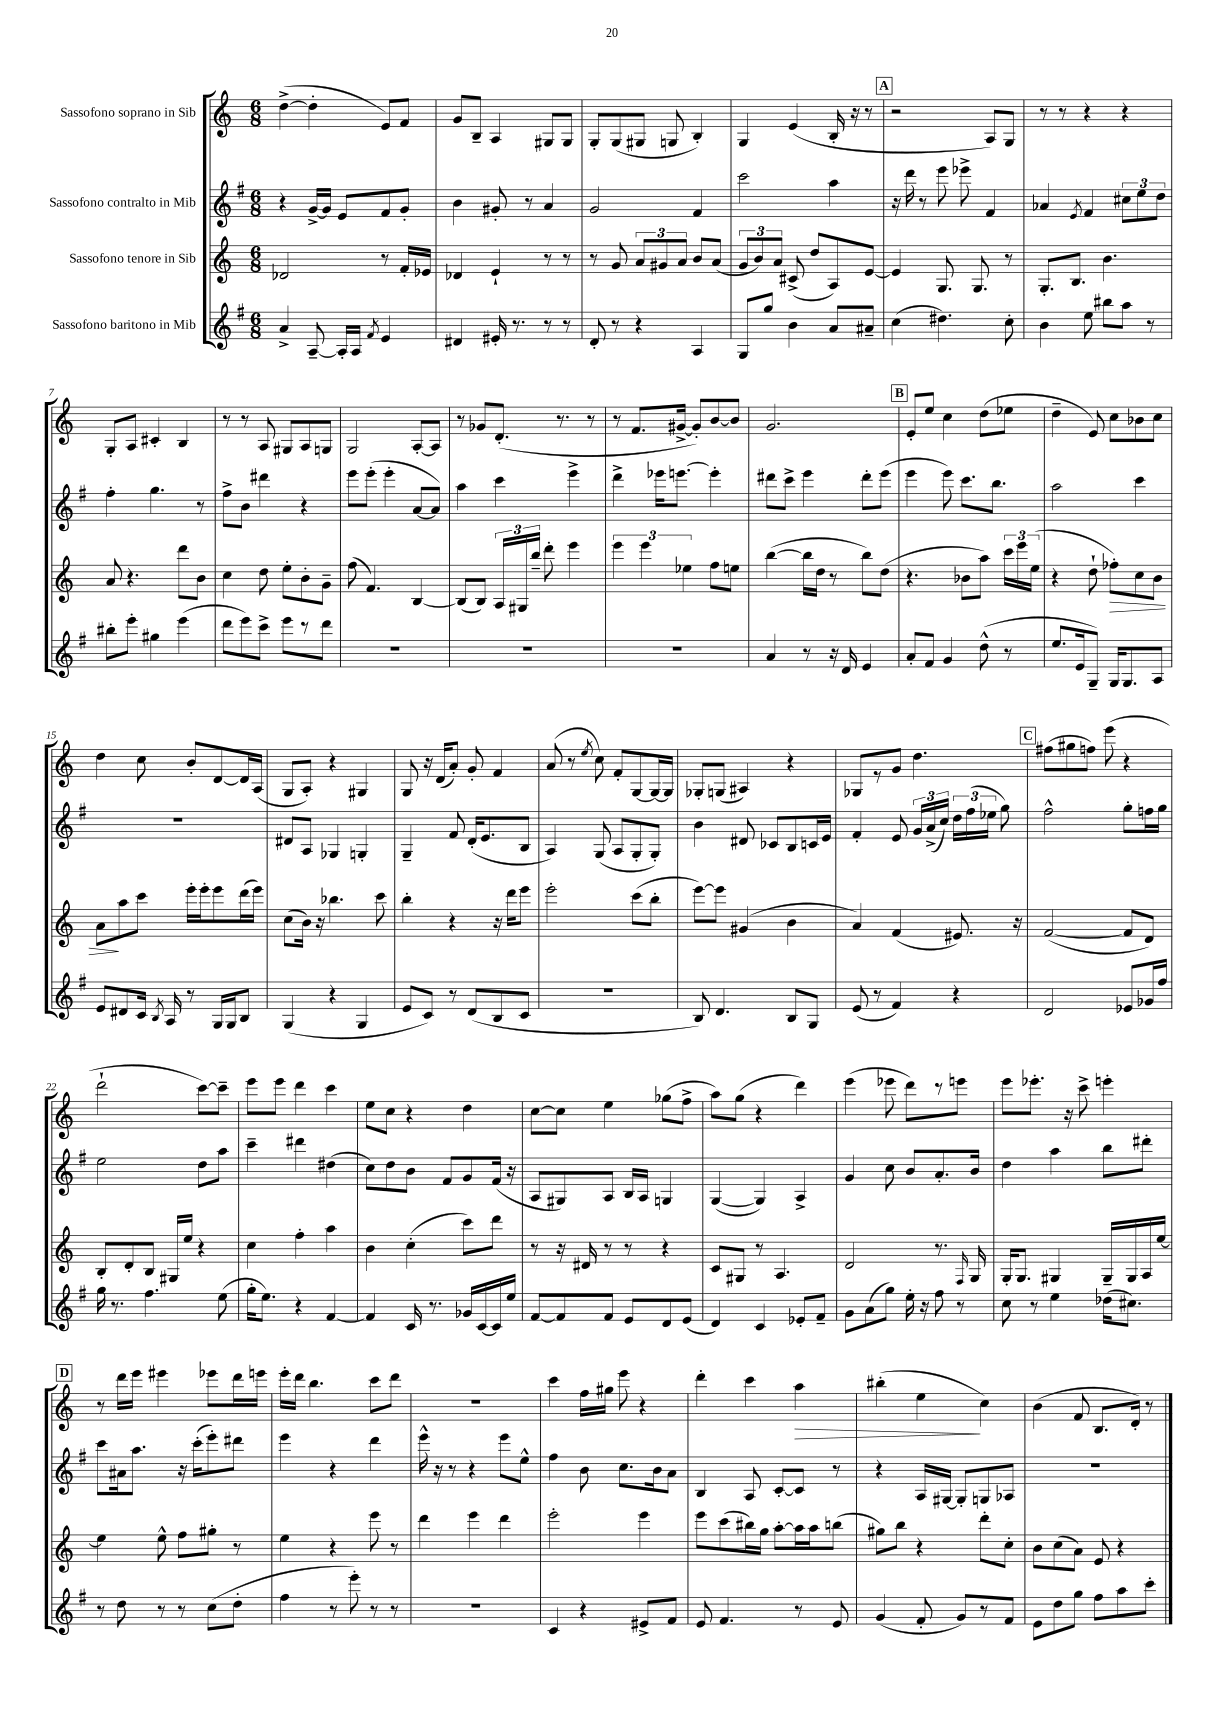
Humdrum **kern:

**kern	**kern	**kern	**kern
*staff4	*staff3	*staff2	*staff1
*clefG2	*clefG2	*clefG2	*clefG2
*k[f#]	*k[]	*k[f#]	*k[]
*M6/8	*M6/8	*M6/8	*M6/8
4a^	2d-	4r	([4dd^
[8A~	.	[16g^	4dd']
.	.	16g]	.
16A']	.	8e	.
16A	.	.	.
8qf#	.	.	.
4e	8r	8f#	8e)
.	16f'	8g'	8f
.	16e-	.	.
=	=	=	=
4d#	4d-	4b	8g
.	.	.	8B~
16e#'	4e`	8g#'	4A
8.r	.	.	.
.	.	8r	.
8r	8r	4a	8G#
8r	8r	.	8G#
=	=	=	=
8d'	8r	2g	8G'
8r	8g	.	(8G
4r	12a	.	8G#
.	12g#	.	.
.	.	.	8G
.	12a	.	.
4A	8b	4f#	4B')
.	(8a	.	.
=	=	=	=
8G	12g	2ccc	4G
.	12b)	.	.
8gg	.	.	.
.	12a	.	.
4b	(8c#^	.	(4e
.	8dd	.	.
8a	8A)	4aa	16B'
.	.	.	16r
8a#~	[8e	.	8r
=	=	=	=
(4cc	4e]	16r	2r
.	.	16ddd	.
.	.	8r	.
4.dd#)	8.G	8eee	.
.	.	8eee-^	.
.	8.G	.	.
.	.	4f#	8A)
8cc'	8r	.	8G
=	=	=	=
4b	8.G'	4a-	8r
.	.	.	8r
.	8.B	.	.
.	.	8qe	.
8ee	.	4f#	4r
8bb#	4.b	.	.
8aa	.	12cc#	4r
.	.	12ee	.
8r	.	.	.
.	.	12dd	.
=	=	=	=
8bb#'	8a	4ff#'	8G'
8eee'	4.r	.	8A
4gg#	.	4.gg	4c#'
(4eee	8ddd	.	4B
.	8b	8r	.
=	=	=	=
8ddd	4cc	8ff#^	8r
8eee)	.	8b	8r
8ccc^	8dd	4ddd#	8A
8eee	8ee'	.	8G#
8r	8b'	4r	8A
8ddd	8g~	.	8G
=	=	=	=
2.r	(8ff	8eee	2G
.	4.f)	(8eee'	.
.	.	4eee'	.
.	[4B	[8a	[8A'
.	.	8a])	8A]
=	=	=	=
2.r	(8B]	4aa	8r
.	8B)	.	8g-
.	24A	4ccc	(8.d'
.	24G#	.	.
.	24bb~	.	.
.	8ddd'	.	.
.	.	.	8.r
.	4eee	4eee^	.
.	.	.	8r
=	=	=	=
2.r	6eee	4ddd^	8r
.	.	.	8.f
.	6eee	.	.
.	.	16eee-	.
.	.	[8.eee	[16g#^
.	6ee-	.	.
.	.	.	8g#'])
.	8ff	4eee']	[8b
.	8ee	.	8b]
=	=	=	=
4a	([4bb	8ddd#	2.g
.	.	8ccc^	.
8r	16bb]	4eee	.
.	16dd	.	.
16r	8r	.	.
16d	.	.	.
4e	8bb)	8ddd#'	.
.	(8dd	(8eee	.
=	=	=	=
8a'	4.r	4eee	8e'
8f#	.	.	8ee
4g	.	8eee)	4cc
.	8b-	8.ccc	.
(8dd^^	8aa)	.	(8dd
.	.	8.bb	.
8r	24ccc	.	8ee-
.	24eee	.	.
.	(24ee	.	.
=	=	=	=
8.ee	4r	2aa	4dd~
16e	.	.	.
8G~)	8dd`	.	8e)
16G	8ff-')	.	8cc
8.G	.	.	.
.	8cc	4ccc	8b-
8A	8b	.	8cc
=	=	=	=
8e	8a	2.r	4dd
8d#	8aa	.	.
16c	8ccc	.	8cc
8qB	.	.	.
16A	.	.	.
8r	16eee'	.	8b'
.	16eee'	.	.
16G	8eee	.	[8d
16G	.	.	.
8B	(16ddd	.	16d]
.	16eee)	.	(16A
=	=	=	=
(4G	(8cc	8d#	8G
.	16b)	8A	8A')
.	16r	.	.
4r	4.bb-	4G-	4r
4G	.	4G'	4G#
.	8ccc	.	.
=	=	=	=
8e	4bb'	4G~	8G
8c)	.	.	16r
.	.	.	(16d
8r	4r	8f#	8a')
(8d	.	(16d'	8g'
.	.	8.e	.
8B	16r	.	4f
.	16ddd	.	.
8c	8eee	8B	.
=	=	=	=
2.r	2eee'	4A)	(8a
.	.	.	8r
.	.	.	8qee
.	.	(8G	8cc)
.	.	8A	8f'
.	(8ccc	8G'	[8G
.	8bb'	8G')	16G_
.	.	.	16G]
=	=	=	=
8B)	[8eee)	4b	8G-'
4.d	8eee]	.	(8G
.	(4g#	8d#	4A#)
.	.	8c-	.
8B	4b	8B	4r
8G	.	16c	.
.	.	16e	.
=	=	=	=
(8e	4a)	4f#'	8G-
8r	.	.	8r
4f#)	(4f	8e	8g
.	.	24g	4.dd
.	.	(24a^	.
.	.	24cc)	.
4r	8.e#)	24dd	.
.	.	(24ff#	.
.	.	24ee-	.
.	.	8gg)	.
.	16r	.	.
=	=	=	=
2d	([2f	2ff#^^	(8ff#
.	.	.	8gg#
.	.	.	8ff)
.	.	.	(8eee
8e-	8f]	8gg'	4r
16g-	8d)	16ff	.
16ff#	.	16gg	.
=	=	=	=
16gg	8B'	2ee	2ddd`
8.r	.	.	.
.	8d'	.	.
4.ff#	8B	.	.
.	16G#	.	.
.	16ee	.	.
.	4r	8dd	[8ccc)
(8ee	.	8aa	8ccc~]
=	=	=	=
16gg'	4cc	4ccc~	8eee
8.ee)	.	.	.
.	.	.	8eee
4r	4ff'	4ddd#	4ddd
[4f#	4aa	(4dd#	4ccc
=	=	=	=
4f#]	4b	8cc)	8ee
.	.	8dd	8cc
16c	(4cc'	8b	4r
8.r	.	.	.
.	.	8f#	.
16g-	8ccc)	8g	4dd
[16c	.	.	.
16c]	8ddd	(16f#	.
16ee	.	16r	.
=	=	=	=
[8f#	8r	8A	[8cc
8f#]	16r	8G#)	8cc]
.	16d#	.	.
8f#	8r	8A	4ee
8e	8r	16B	.
.	.	16A	.
8d	4r	4G	(8gg-
(8e	.	.	8ff^
=	=	=	=
4d)	8c	([4G	8aa)
.	8G#	.	(8gg
4c	8r	4G])	4r
.	4.A	.	.
8e-'	.	4A^	4ddd)
8f#~	.	.	.
=	=	=	=
8g	2d	4g	(4eee
(8a	.	.	.
8gg)	.	8cc	8eee-
16ee'	.	8b	8ddd)
16r	.	.	.
8ff#	8.r	8.a'	8r
8r	.	.	8eee
.	16qqF	.	.
.	16G	16b	.
=	=	=	=
8cc	16G'	4dd	8eee
.	8.G	.	.
8r	.	.	8.eee-'
4ee	4G#	4aa	.
.	.	.	16r
.	.	.	8ccc^
(16dd-	16G#~	8bb	4eee'
8.cc#)	16G#	.	.
.	16A	8ddd#'	.
.	[16ee	.	.
=	=	=	=
8r	4ee]	8ccc	8r
8dd	.	16a#	16ddd
.	.	8.aa	16eee
8r	8ee^^	.	4eee#
8r	8ff	16r	.
.	.	(16ccc'	.
(8cc	8gg#'	8eee')	8eee-
8dd'	8r	8ddd#	16ddd
.	.	.	16eee
=	=	=	=
4ff#	4ee	4eee	16eee'
.	.	.	16ddd
.	.	.	4.bb
8r	4r	4r	.
8eee')	.	.	.
8r	8eee	4ddd	8ccc
8r	8r	.	8ddd
=	=	=	=
2.r	4ddd	16eee^^	2.r
.	.	16r	.
.	.	8r	.
.	4eee	4r	.
.	4ddd	8eee	.
.	.	8ee^^	.
=	=	=	=
4c	2eee'	4ff#	4ccc
4r	.	8b	16ff
.	.	.	16gg#
.	.	8.cc	8eee
8e#^	4eee	.	4r
.	.	16b	.
8f#	.	8a	.
=	=	=	=
8e	8eee	4B	4ddd'
4.f#	(8ccc	.	.
.	16bb#)	8A	4ccc
.	16gg	.	.
.	[8aa'	[8c'	.
8r	16aa]	8c]	4aa
.	16aa	.	.
8e	(8bb	8r	.
=	=	=	=
(4g	8gg#)	4r	(4bb#'
.	8bb	.	.
8f#'	4r	16A	4ee
.	.	[16G#	.
8g)	.	8G#']	.
8r	8ddd'	8G	4cc)
8f#	8cc'	8A-	.
=	=	=	=
8e	8b	2.r	(4b
8dd	(8cc	.	.
8gg	8a)	.	8f
8ff#	8e	.	8.B
8aa	4r	.	.
.	.	.	16d')
8ccc'	.	.	8r
==	==	==	==
*-	*-	*-	*-
